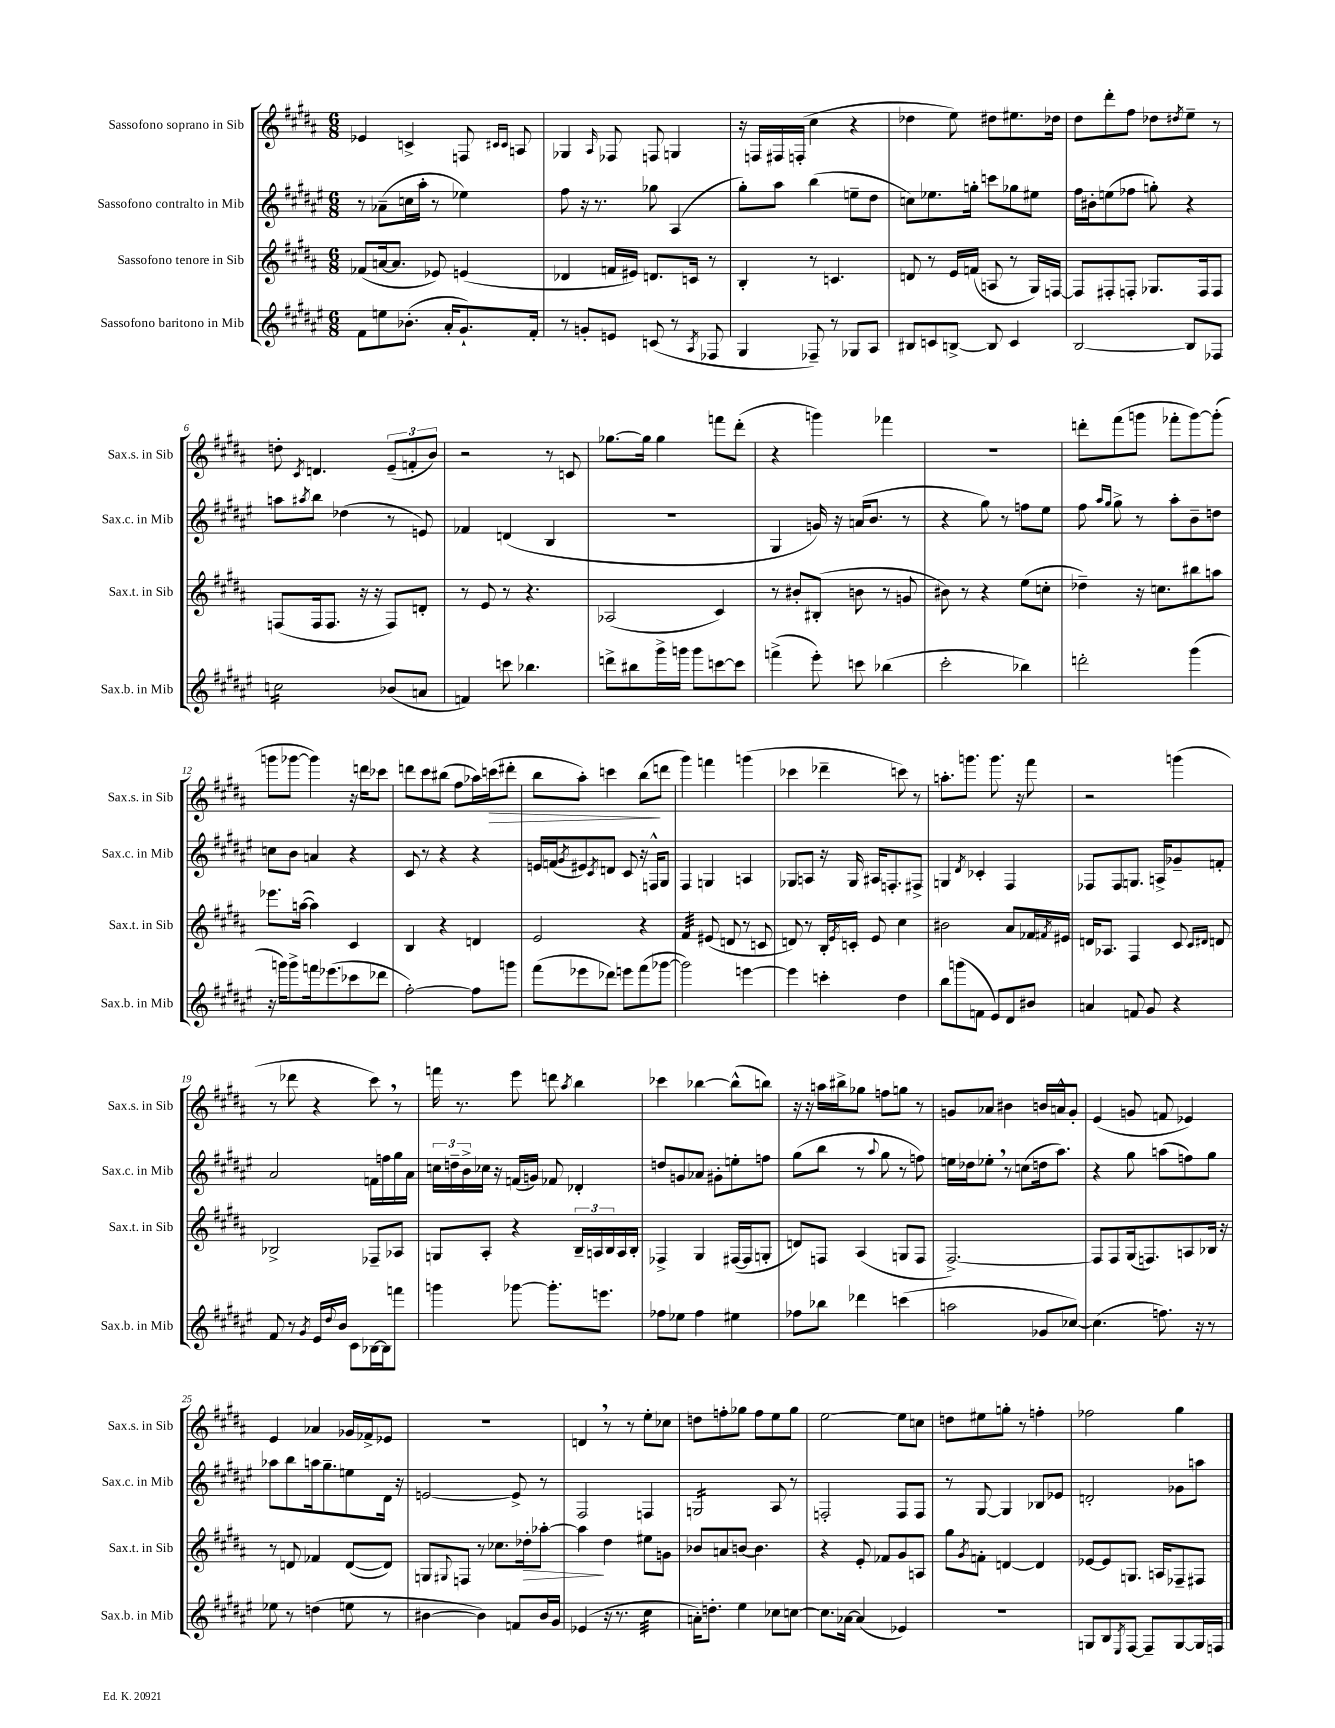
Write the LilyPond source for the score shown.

<<
\new StaffGroup <<
\new Staff = "s0" \with { instrumentName = "Sassofono soprano in Sib" shortInstrumentName = "Sax.s. in Sib" } {
    \clef treble \key b \major \numericTimeSignature \time 6/8
    ees'4 c'4-> f8 \grace { cis'16 cis'16 } a8 |
    ges4 \grace { ais16 } fes8 f8 g4 |
    r16 f16 fis16 f16-.( cis''4 r4 |
    des''4 e''8) dis''8 eis''8. des''16 |
    dis''8 dis'''8-. fis''8 des''8 \acciaccatura { dis''8 } e''8-- r8 |
    d''8-. \acciaccatura { cis'8 } d'4. \tuplet 3/2 { e'8--( f'8-. b'8) } |
    r2 r8 c'8 |
    ges''8.~ ges''16 ges''4 f'''8 dis'''8-.( |
    r4 g'''4) fes'''4 |
    R2. |
    d'''8-. fis'''8( g'''8 fes'''8-. g'''8~) g'''8-.( |
    g'''8 ges'''8~ ges'''4) r16 d'''16 ces'''8 |
    d'''8 cis'''8 bis''8( fis''8 aes''16) c'''16\>( dis'''8-. |
    b''8 ais''8-.) c'''4 b''8\!( d'''8 |
    gis'''4) f'''4 g'''4( |
    ces'''4 des'''4-- c'''8) r8 |
    a''8.-. g'''8. g'''8. r16 fis'''8 |
    r2 g'''4( |
    r8 des'''8 r4 cis'''8) \breathe r8 |
    f'''16 r8. e'''8 d'''8 \acciaccatura { ais''8 } b''4 |
    ces'''4 bes''4~ bes''8-^( b''8) |
    r16 r16 a''16 bis''16-> ges''8 f''8 g''8 r8 |
    g'8 aes'8 bis'4 b'16 a'16-^ g'8-. |
    e'4( g'8 f'8 ees'4) |
    e'4 aes'4 ges'16 fes'16-> ees'8 |
    R2. |
    d'4 \breathe r8 r8 e''8-. ces''8 |
    d''8 f''8-. ges''8 f''8 e''8 ges''8 |
    e''2~ e''8 c''8 |
    d''8 eis''8 g''8-. r8 f''4-. |
    fes''2 gis''4 \bar "|." |
}
\new Staff = "s1" \with { instrumentName = "Sassofono contralto in Mib" shortInstrumentName = "Sax.c. in Mib" } {
    \clef treble \key fis \major \numericTimeSignature \time 6/8
    r8 aes'8--( c''16 ais''16-. r8 ees''4) |
    fis''8 r16 r8. ges''8 ais4( |
    gis''8-.) ais''8 b''4( e''8-- dis''8 |
    c''8) ees''8. g''16-. c'''8 ges''8 eis''8 |
    fis''16 bis'16-. e''8( fes''8 g''8-.) r4 |
    a''8 \acciaccatura { ais''8 } b''8 des''4( r8 e'8) |
    fes'4 d'4( b4 |
    R2. |
    gis4 g'16) r16 a'16( b'8. r8 |
    r4 gis''8) r8 f''8 eis''8 |
    fis''8 \grace { ais''16 gis''16 } gis''8-> r8 ais''8-. b'8-- d''8 |
    c''8 b'8 a'4 r4 |
    cis'8 r8 r4 r4 |
    e'16 f'16( \acciaccatura { gis'8 } eis'8) \acciaccatura { cis'8 } d'8 cis'8 r16 f16-^ gis8 |
    fis4 g4 a4 |
    ges8 a8 r16 ges16 ais16 f8.-. fis8-> |
    g4 \acciaccatura { dis'8 } ces'4-. fis4 |
    fes8 fes8 g8. a16-> ges'8-- f'8-. |
    ais'2 f'16 f''16 gis''16 ais'16 |
    \tuplet 3/2 { c''16 d''16-- b'16-> } ces''16 r16 f'16( g'16) fes'8 des'4-. |
    d''8 g'8 aes'8 gis'8-. e''8-. f''8 |
    gis''8( b''8 r8 \appoggiatura { ais''8 } gis''8 r8 f''8) |
    e''16 des''16 ees''8-. \breathe r8 c''8( d''16 ais''8.) |
    r4 gis''8 a''8( f''8) gis''8 |
    aes''8 b''8 a''16 gis''8.-- e''8 dis'16 r16 |
    e'2~ e'8-> r8 |
    fis2 f4 |
    g2:16 ais8 r8 |
    f2-. f8 f8 |
    r8 gis8~ gis4 bes8 ees'8 |
    d'2-. ges'8 a''8 \bar "|." |
}
\new Staff = "s2" \with { instrumentName = "Sassofono tenore in Sib" shortInstrumentName = "Sax.t. in Sib" } {
    \clef treble \key b \major \numericTimeSignature \time 6/8
    fes'8( a'16~ a'8. ees'8) e'4( |
    des'4 f'16 eis'16) d'8. c'16 r8 |
    b4-. r8 c'4. |
    d'8 r8 e'16 f'16( a8 r8 gis16) f16~ |
    f8 fis8-. f8-. ges8. f16 f8 |
    f8( f16 f8. r16 r16 f8) d'8-. |
    r8 e'8 r8 r4. |
    aes2( cis'4) |
    r8 bis'8-. bis8-.( b'8 r8 g'8 |
    bis'8) r8 r4 e''8( c''8-. |
    des''4--) r16 c''8. bis''8 a''8 |
    ees'''8. a''16~( a''4) cis'4 |
    b4 r4 d'4 |
    e'2 r4 |
    fis'4:32 eis'8( d'8 r8 c'8 |
    d'8) r8 b16-. \acciaccatura { e'8 } c'16-. e'8 cis''4 |
    bis'2 ais'8 fes'16 \acciaccatura { fis'8 } eis'16 |
    d'16 aes8. fis4 cis'8 \grace { cis'16 dis'16 } d'8 |
    bes2-> fes8-- aes8 |
    g8 ais8-. r4 \tuplet 3/2 { b16-- a16 b16 } a16 b16-. |
    fes4-> gis4 fis16~( fis16 g8-. |
    d'8) f8 ais4( g8 f8 |
    fis2.~->) |
    fis8 fis8 gis16( f8.) a8 bes16 r16 |
    r8 d'8 fes'4 d'8~( d'8) |
    g8 \appoggiatura { gis8 } f8 r8 ces''8. des''16-.\> aes''8~-. |
    aes''4\! dis''4 eis''8 g'8 |
    bes'8 a'8 b'8~ b'4. |
    r4 e'8-. fes'8 gis'8 a8 |
    gis''8 \acciaccatura { gis'8 } f'8-. d'4~ d'4 |
    ees'8~ ees'8 g8. a16 fes8-- fis8 \bar "|." |
}
\new Staff = "s3" \with { instrumentName = "Sassofono baritono in Mib" shortInstrumentName = "Sax.b. in Mib" } {
    \clef treble \key fis \major \numericTimeSignature \time 6/8
    fis'8 e''8 bes'8.-.( ais'16-. gis'8.-!) fis'16-. |
    r8 g'8-. e'8 c'8( r8 \acciaccatura { ais8 } fes8 |
    gis4 fes8--) r8 ges8 ais8 |
    bis8 c'8 b8~-> b8 c'4 |
    b2~ b8 fes8 |
    c''2:16 bes'8( a'8 |
    f'4) c'''8 bes''4. |
    d'''8-> bis''8 gis'''16-> g'''16 g'''8 c'''8~ c'''8 |
    f'''4->( eis'''8-.) c'''8 bes''4( |
    cis'''2-. bes''4) |
    d'''2-. gis'''4( |
    r16 g'''16) g'''8-> f'''16 ees'''8.( ces'''8 des'''8 |
    fis''2~-.) fis''8 g'''8 |
    fis'''8( ees'''8 des'''8) e'''8 fis'''8( ges'''8~ |
    ges'''2) e'''4~ |
    e'''4 c'''4-. dis''4 |
    b''8 g'''8( f'8 eis'8) dis'8 bis'8 |
    a'4 f'8 gis'8 r4 |
    fis'8 r8 \acciaccatura { gis'8 } eis'16 \appoggiatura { dis''8 } b'16 cis'8 bes16~ bes16 f'''8 |
    g'''4 ges'''8~ ges'''8.-. e'''8. |
    fes''8 ees''8 fes''4 eis''4 |
    fes''8 bes''8 des'''4 c'''4( |
    a''2 ges'8 ces''8~) |
    ces''4.( f''8.) r16 r8 |
    ees''8 r8 d''4( e''8 r8 |
    bis'4~ bis'4) f'8 bis'16 gis'16 |
    ees'4( r16 r8. cis''4:32 |
    a'16-.) d''8.-. eis''4 ces''8 c''8~ |
    c''8. aes'16~ aes'4( ees'4) |
    R2. |
    g8 b8 \acciaccatura { eis8 } fis8~ fis8-- g8~ g16 f16 \bar "|." |
}
>>
>>
